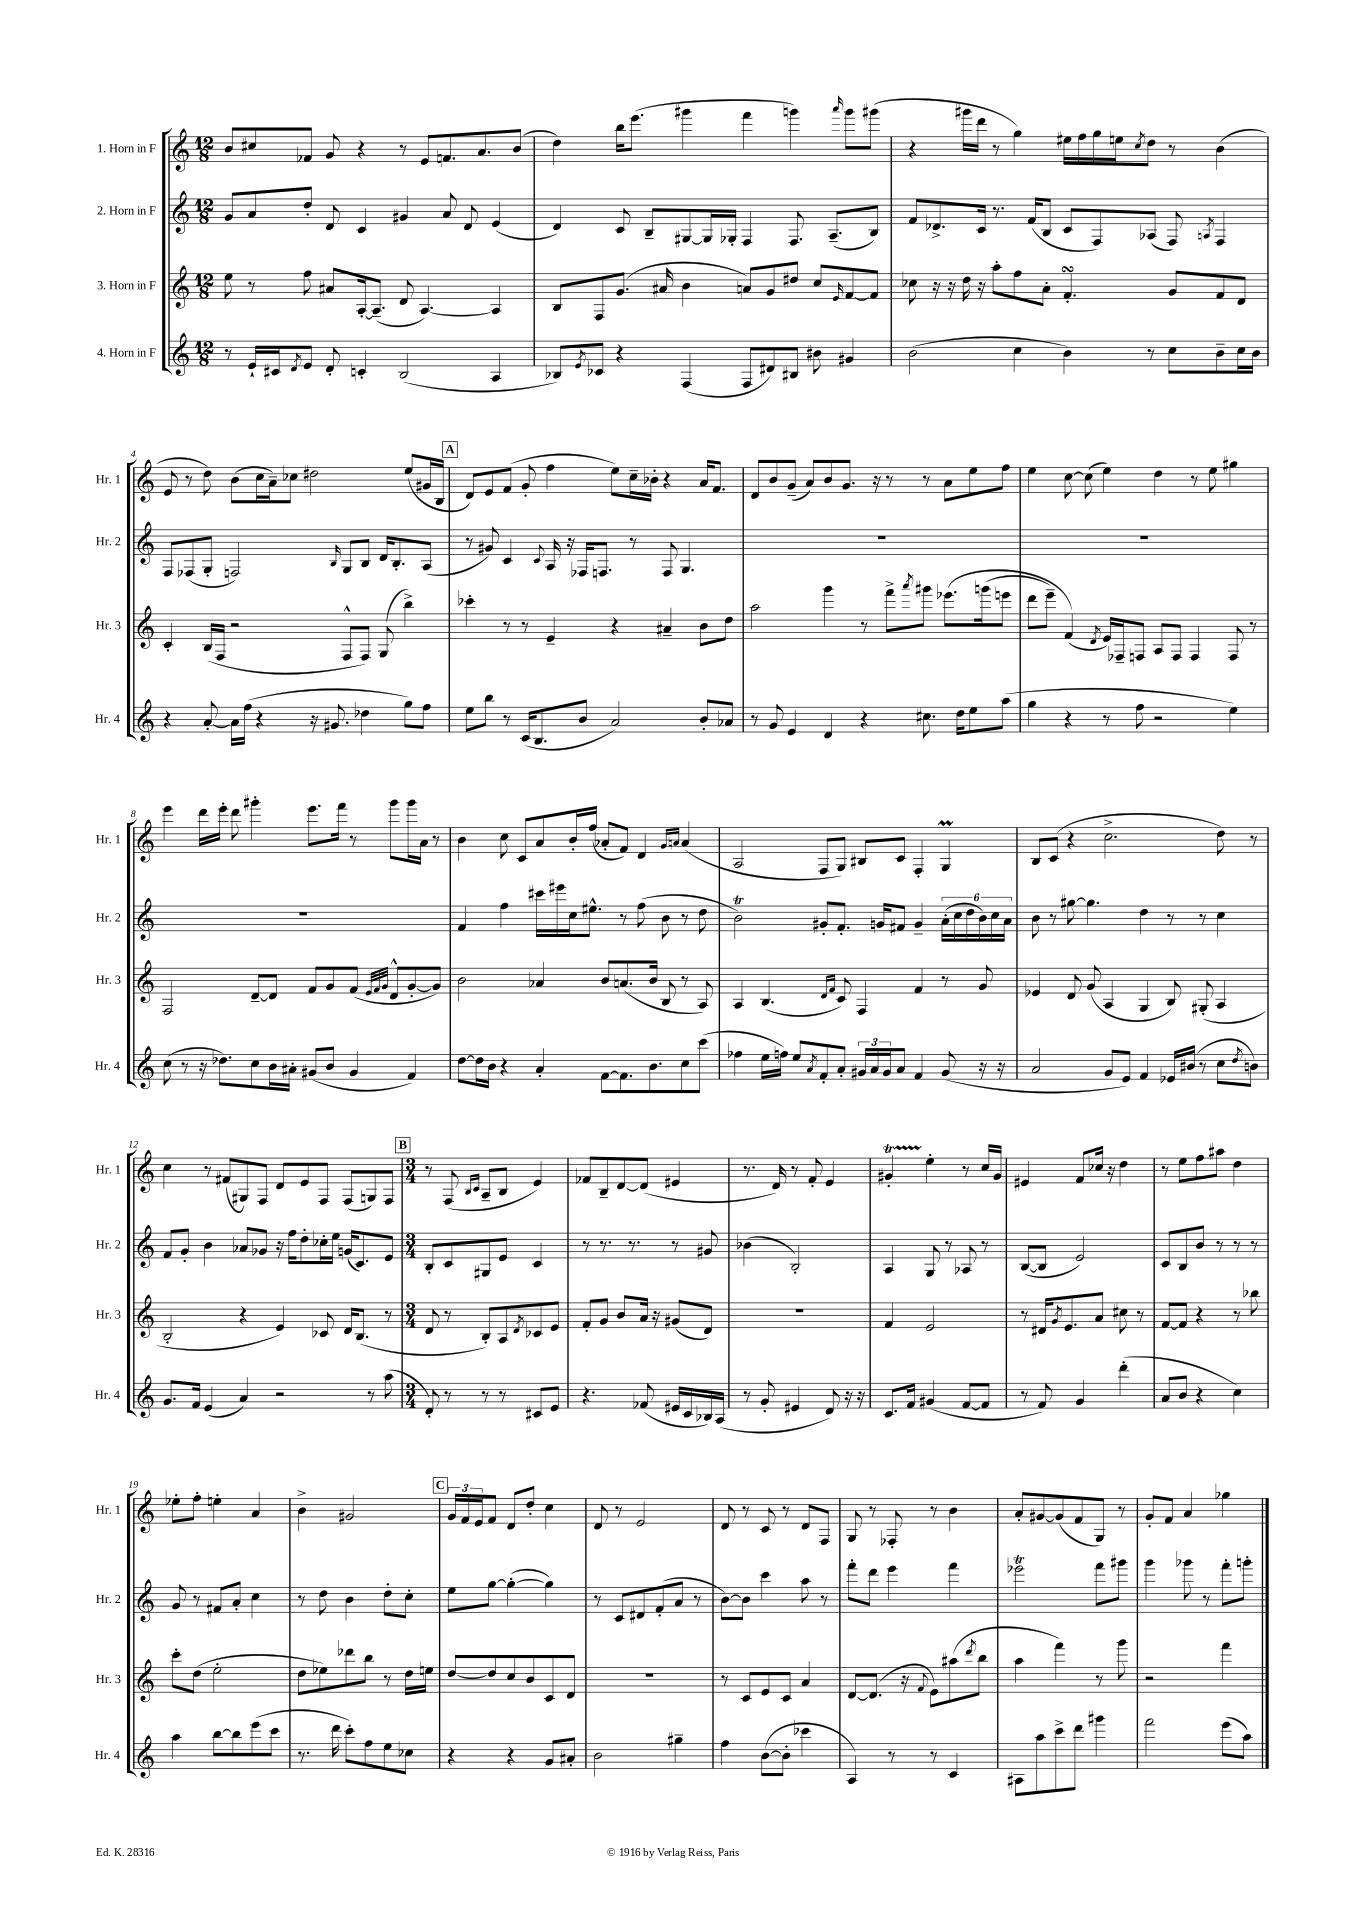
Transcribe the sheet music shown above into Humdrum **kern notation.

**kern	**kern	**kern	**kern
*staff4	*staff3	*staff2	*staff1
*clefG2	*clefG2	*clefG2	*clefG2
*k[]	*k[]	*k[]	*k[]
*M12/8	*M12/8	*M12/8	*M12/8
8r	8ee\	8g/L	8b/L
16e`/LL	8r	8a/	8cc#/
16c#/J	.	.	.
8qd/	.	.	.
8e/J	8ff\	8dd'/J	8f-/J
8d'/	8a#/L	8d/	8g/
4c'/	[16A'/k	4c/	4r
.	(8.A~/]J	.	.
(2B/	8d/	4g#/	8r
.	[4.A/)	.	8e/L
.	.	8a/	8.f/
.	.	8d/	.
.	.	.	8.a/
4A/	4A/]	(4e/	.
.	.	.	(8b/J
=	=	=	=
8B-/L)	8B/L	4d/)	4dd\)
8qe/	.	.	.
8c-/J	8F/	.	.
4r	(8.g/J	8c/	16bb\LK
.	.	.	(8.eee\J
.	.	8B~/L	.
.	16a#/	.	.
(4F/	4b\	[8G#/	4ggg#\
.	.	16G#/]L	.
.	.	16G-'/JJ	.
8F/L	8a/L)	4F/	4fff\
8d#/)	8g/	.	.
8B#/J	8dd#/J	8.F/	4ggg\)
8b#\	8cc/L	.	.
.	.	(8.A~/L	.
.	16qqe/	.	16qqaaa/
4g#/	[8f/	.	8ggg\L
.	8f/]J	8B/J)	(8ggg#\J
=	=	=	=
(2b\	8cc-\	8f/L	4r
.	16r	8.d-^/	.
.	16r	.	.
.	16dd\	.	16ggg#\LL
.	16r	16c/Jk	16ddd\JJ
.	8aa'\L	8.r	8r
4cc\	8ff\	.	4gg\)
.	.	(16f/LK	.
.	8a'\J	8B/J	.
4b\)	4.f'/	8c/L	16ee#\LL
.	.	.	16ff\
.	.	8F/)	16gg\
.	.	.	16ee\J
.	.	.	8qcc/
8r	.	(8A-/J	8dd\J
8cc\L	8g/L	8F/)	8r
.	.	8qA/	.
8b~\	8f/	4F/	(4b\
16cc\L	8d/J	.	.
16b\JJ	.	.	.
=	=	=	=
4r	4c'/	8F/L	8e/
.	.	(8F-/	8r
[8a'/	(16B/LL	8G'/J	8dd\)
.	16F/JJ	.	.
16a\]LL	2r	2F/)	(8b\L
(16ff\JJ	.	.	.
4r	.	.	16cc\L
.	.	.	16a~\J)
.	.	.	8cc-\J
16r	.	.	2dd#\
8.g#/	.	.	.
.	.	16qqB/	.
.	8F^^/L	8G/L	.
4dd-\	8F/J)	8B/J	.
.	(8G/	16d/LK	.
.	.	8.B'/	.
8gg\L)	4bb^\)	.	(8ee/L
8ff\J	.	(8A/J	16g#/L
.	.	.	16B/JJ
=	=	=	=
8ee\L	4ccc-'\	8r	8d/L)
8bb\J	.	8g#/)	8e/
8r	8r	4c/	(8f/J
(16c/LK	8r	.	8g'/
8.B/	.	.	.
.	.	8qqc/	.
.	4e~/	16A/	4ff\
.	.	16r	.
8b/J	.	16F-/LK	.
.	.	8.F/J	.
2a/)	4r	.	8ee\L)
.	.	8r	16cc~\L
.	.	.	16b-'\JJ
.	4a#~/	8F/	4r
.	.	4.G/	.
8b'/L	8b\L	.	16a/LK
.	.	.	8.f/J
8a-/J	8dd\J	.	.
=	=	=	=
8r	2aa\	1.r	8d/L
8g/	.	.	8b/
4e/	.	.	(8g~/J
.	.	.	8a/L)
4d/	4ggg\	.	8b/
.	.	.	8.g/J
4r	8r	.	.
.	.	.	16r
.	8fff^\L	.	8r
.	8qaaa/	.	.
8.cc#\	8ggg#\J	.	8r
.	&(8.eee-\L	.	8a\L
16dd\LK	.	.	.
8ee\	.	.	8ee\
.	(16ggg\k	.	.
(8aa\J	8eee\J	.	8ff\J
=	=	=	=
4gg\	8ddd\L	1.r	4ee\
.	8eee~\J)	.	.
4r	(4f/&)	.	[8cc\
.	.	.	(8cc\]
.	8qd/	.	.
8r	16e/LL)	.	4ee\)
.	16F-~/J	.	.
8ff\	8F/J	.	.
2r	8A/L	.	4dd\
.	8F/J	.	.
.	4F/	.	8r
.	.	.	8ee\
4ee\)	8F/	.	4gg#\
.	8r	.	.
=	=	=	=
(8cc\	2F/	1.r	4eee\
8r	.	.	.
16r	.	.	16ddd\LL
8.dd-\L)	.	.	16eee'\JJ
.	.	.	8ddd\
8cc\	[8d~/L	.	4ggg#'\
16b\L	8d/]J	.	.
16a#'\JJ	.	.	.
(8g#/L	8f/L	.	8.eee\L
8b/J	8g/	.	.
.	.	.	16fff\Jk
4g#/	(8f/J	.	8r
.	32qqe/LLL	.	.
.	32qqf/	.	.
.	32qqg/JJJ	.	.
.	8d^^/L	.	8ggg#\L
4f/)	[8g'/	.	16ggg#\L
.	.	.	16a\JJ
.	8g/]J)	.	8r
=	=	=	=
[8dd\L	2b\	4f/	4b\
16dd\]L	.	.	.
16b\JJ	.	.	.
4r	.	4ff\	8cc\
.	.	.	8c/L
4a'/	4a-/	16ccc#\LL	8a/
.	.	16eee#\	.
.	.	16cc\J	16b'/L
.	.	8.ee#^^\J	(16ff/JJ
[8f\L	8b/L	.	8a-'/L
8.f\]	(8.a/	8r	8f/J)
.	.	(8ff\	4d/
8.b\	16b/Jk	.	.
.	8B/	8b\	.
.	.	.	16qqg/LL
.	.	.	16qqa/JJ
8cc\	8r	8r	(4a/
(8ccc\J	8A/)	8dd\	.
=	=	=	=
4ff-\	4A/	2b\)	2A/
16ee\LL	(4.B/	.	.
16ff\JJ)	.	.	.
8ee/L	.	.	.
8qa/	.	.	.
8f'/	.	8g#'/L	8F/L
.	16qqd/LL	.	.
.	16qqf/JJ	.	.
8a'/J	8c/)	8.f'/J	8G/J)
24g#/LL	4F/	.	8B#/L
24a/	.	.	.
.	.	16g/LK	.
24g#/J	.	.	.
8a/J	.	8f#/J	8c/J
4f/	4f/	4g~/	4F'/
(8g#/	8r	(24a'\LL	4G/
.	.	24cc\	.
.	.	24dd\	.
16r	8g/	24b\)	.
.	.	24cc\	.
16r	.	.	.
.	.	24a\JJ	.
=	=	=	=
2a/	4e-/	8b\	8B/L
.	.	8r	(8c/J
.	8d/	[8gg#\	4r
.	(8g/	4.gg#\]	.
8g/L	4A/	.	2.cc^\
8e/J)	.	.	.
4f/	4G/	4dd\	.
16e-/LL	8B/)	8r	.
(16b#/JJ	.	.	.
8r	(8G#'/	8r	.
8cc\L	4A/	4cc\	8dd\)
8qdd/	.	.	.
8b\J)	.	.	8r
=	=	=	=
8.g/L	2B'/	8f/L	4cc\
.	.	8g'/J	.
16f/Jk	.	.	.
(4e/	.	4b\	8r
.	.	.	(8f#/L
4a/)	4r	8a-/L	8G#/)
.	.	8g-/J	8F/J
2r	4e/)	16r	8d/L
.	.	16ff\LK	.
.	.	8dd'\	8e/
.	8c-/	16cc-'\L	8F/J
.	.	16ee\JJ	.
.	16d/LK	(16g/LK	(8F/L
.	(8.B/J	8.c/)	.
8r	.	.	8G/)
(8aa\	8r	8e/J	8F/J
=	=	=	=
*M3/4	*M3/4	*M3/4	*M3/4
8d'/)	8d/	8B'/L	8r
8r	8r	8c/	(8F/
.	.	.	16qqB/LL
.	.	.	16qqc/JJ
8r	8B'/L)	8G#/	8A~/L
8r	8A/	8e/J	8B/J
.	8qd/	.	.
8c#/L	8c-/	4c/	4e/)
8e/J	8e/J	.	.
=	=	=	=
4.r	8f'/L	8r	8f-/L
.	8g/J	8.r	8B~/
.	8b/L	.	[8d/
.	.	8.r	.
(8f-/	16a/Jk	.	(8d/]J
.	16r	.	.
16e#/LL	(8g#/L	8r	4e#/
16c/	.	.	.
16B-/)	8d/J)	8g#/	.
(16A/JJ	.	.	.
=	=	=	=
8r	2.r	(4b-\	8.r
8g'/	.	.	.
.	.	.	16d/)
4e#/	.	2B'/)	8r
.	.	.	8f'/
8d/)	.	.	4e/
16r	.	.	.
16r	.	.	.
=	=	=	=
8.c/L	4f/	4A/	4g#'/
16f/Jk	.	.	.
(4g#/	2e/	8G/	4ee'\
.	.	8r	.
[8f/L	.	8A-/	8r
8f/]J	.	8r	16cc/LL
.	.	.	16g#/JJ
=	=	=	=
8r	8r	([8B/L	4e#/
8f/)	16d#/LK	8B/]J	.
.	8qg/	.	.
.	8.e/	.	.
4g/	.	2e/)	8f/L
.	8a/J	.	16cc-/Jk
.	.	.	16r
(4ddd'\	8cc#\	.	4dd\
.	8r	.	.
=	=	=	=
8a/L	[8f/L	8c/L	8r
8b/J	8f/]J	8B/	8ee\L
4r	4r	8b/J	8ff\
.	.	8r	8aa#\J
4cc\)	8r	8r	4dd\
.	8bb-\	8r	.
=	=	=	=
4aa\	8ccc'\L	8g/	8ee-'\L
.	(8dd\J	8r	8ff'\J
[8bb\L	2ee'\	8f#/L	4ee'\
8bb\]	.	8a'/J	.
(8eee\	.	4cc\	4a/
8ccc\J	.	.	.
=	=	=	=
8.r	8dd\L	8r	4b^\
.	8ee-\)	8dd\	.
16ddd\	.	.	.
8ccc'\L)	8ddd-\	4b\	2g#/
8ff\	8bb\J	.	.
8ee\	8r	8dd'\L	.
8cc-\J	16dd\LL	8cc'\J	.
.	16ee\JJ	.	.
=	=	=	=
4r	[8dd/L	8ee\L	24g/LL
.	.	.	24f/
.	.	.	24e/J
.	8dd/]	[8gg\J	8f/J
4r	8cc/	(4gg'\_	8d/L
.	8b/	.	8dd'/J
8g/L	8c/	4gg\])	4cc\
8a#'/J	8d/J	.	.
=	=	=	=
2b\	2.r	8r	8d/
.	.	8c/L	8r
.	.	8d#/	2e/
.	.	(8f'/	.
4gg#~\	.	8a/J	.
.	.	8r	.
=	=	=	=
4ff\	8r	[8b\L)	8d/
.	8c/L	8b\]J	8r
([8b\L	8e/	4ccc\	8c/
8b'\]J	8c/J	.	8r
4ccc-\	4a/	8aa\	8d/L
.	.	8r	8F/J
=	=	=	=
4A/)	[8d/L	8fff'\L	8G/
.	(8.d/]J	8ddd\J	8r
8r	.	4eee\	8F-'/
.	16r	.	.
.	8qqf/	.	.
8r	8e\L)	.	8r
4c/	(8aa#\	4fff\	4b\
.	8qddd/	.	.
.	8bb\J	.	.
=	=	=	=
8A#\L	4aa\	2eee-\	8a'/L
8aa\	.	.	[8g#/
8ccc^\	4fff\)	.	(8g#/]
8ddd\J	.	.	8f/
4ggg#\	8r	8fff\L	8G/J)
.	8ggg\	8ggg#\J	8r
=	=	=	=
2fff\	2r	4ggg\	8g'/L
.	.	.	8f/J
.	.	8ggg-\	4a/
.	.	8r	.
(8eee\L	4fff\	8fff'\L	4gg-\
8aa\J)	.	8ggg'\J	.
==	==	==	==
*-	*-	*-	*-
